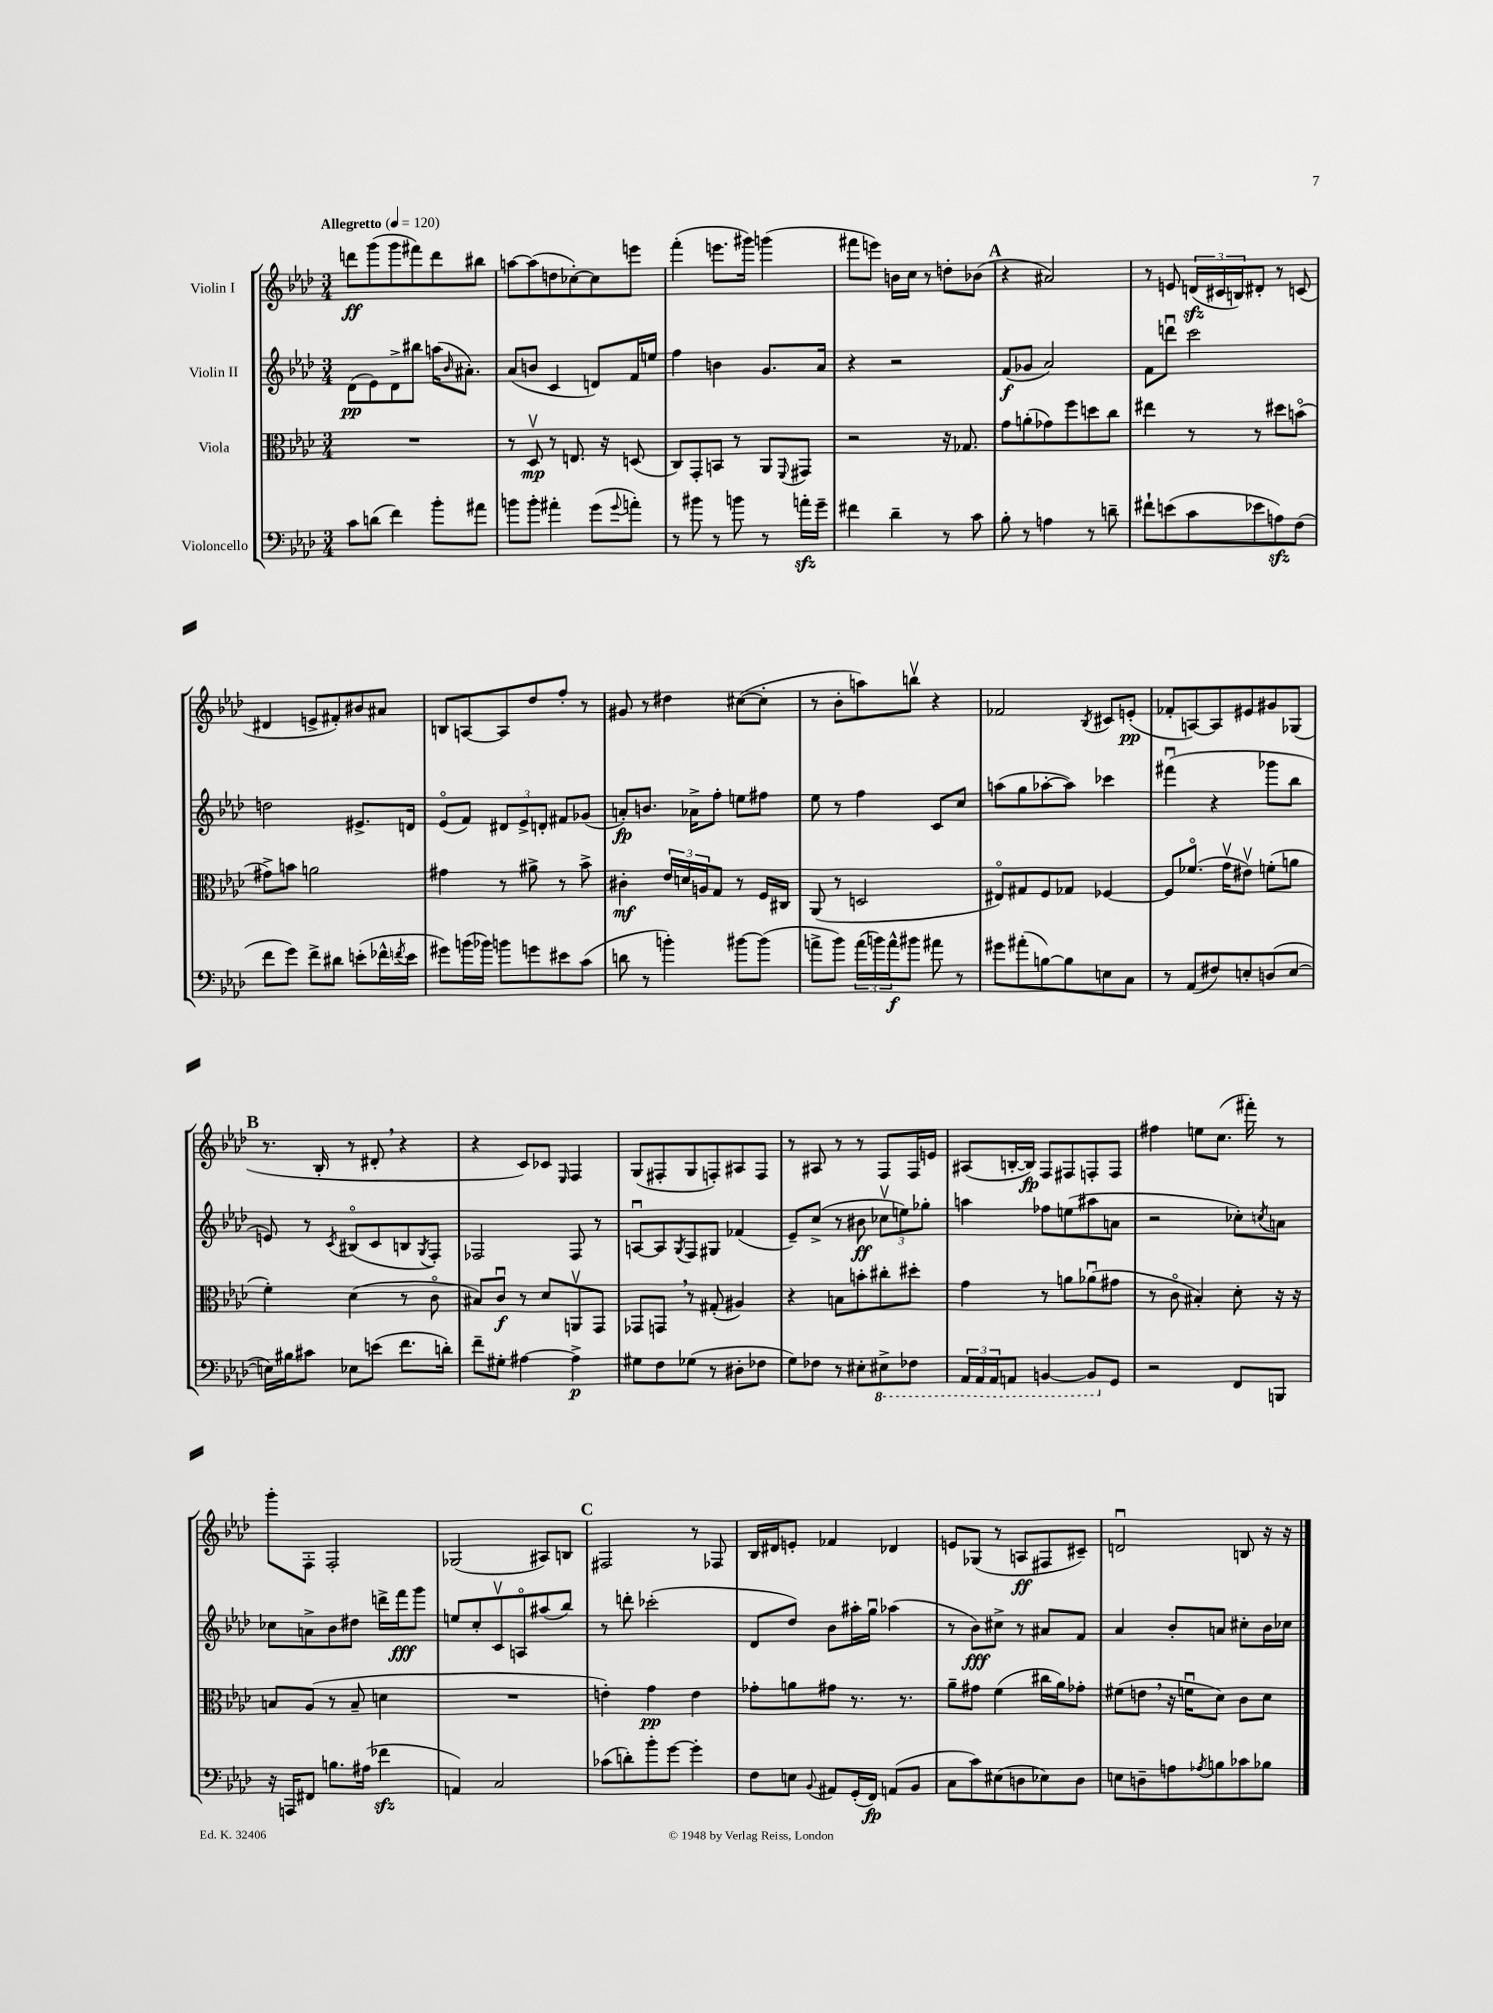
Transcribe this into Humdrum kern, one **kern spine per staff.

**kern	**kern	**kern	**kern
*staff4	*staff3	*staff2	*staff1
*clefF4	*clefC3	*clefG2	*clefG2
*k[b-e-a-d-]	*k[b-e-a-d-]	*k[b-e-a-d-]	*k[b-e-a-d-]
*M3/4	*M3/4	*M3/4	*M3/4
*MM120	*MM120	*MM120	*MM120
8c	2.r	(8d-	8ddd
(8d	.	8e-)	(8ggg
4f)	.	8d-^	8ggg
.	.	8bb#	8fff#)
8b-'	.	(16aa	8ddd
.	.	16qqb-	.
.	.	8.a#')	.
8a#	.	.	8bb#
=	=	=	=
8b	8r	(8a-	[8aa
8b'	8D-v	8b	(8aa]
4a#'	8r	4c	8dd
.	8.E	.	[8cc-')
(8g	.	8d)	8cc-]
.	16r	.	.
8qqg	.	.	.
8a')	(8D	16f	8eee
.	.	16ee	.
=	=	=	=
8r	8C)	4ff	(4fff'
8b#	8GG'	.	.
8r	8BB	4b	8.eee
8b	8r	.	.
.	.	.	16ggg#)
8r	8AA-	8.g	(4ggg
.	8qqFF	.	.
16a'	8GG#	.	.
16g~	.	16a-	.
=	=	=	=
4f#	2r	4r	8fff#
.	.	.	8eee)
4d-~	.	2r	16b
.	.	.	16cc
.	.	.	8r
8r	16r	.	8dd'
.	8.G-	.	.
8c	.	.	(8b-
=	=	=	=
8B-'	8g	(8f	4r
8r	(8a'	8g-	.
4A	8g-)	2a-)	2a#)
.	8ff	.	.
8r	8dd	.	.
8d~	8cc	.	.
=	=	=	=
8f#`	4ee#	8f	8r
(8e	.	8dddu	8e
8c	8r	2ccc	(24d
.	.	.	24c#
.	.	.	24B)
8e-	8r	.	8d#'
8A)	8dd#	.	8r
(8F	(8bo	.	(8c
=	=	=	=
8f	8g#^)	2dd	4d#
8g)	8b	.	.
8f^	2a	.	8e^
8d#	.	.	8f#')
(8e'	.	8.e#^	8b#
16f-^^	.	.	8a#
8qf	.	.	.
16e	.	16d	.
=	=	=	=
8g#)	4g#	(8e-o	8B
(16b	.	8f)	[8A
16b-)	.	.	.
8b	8r	12d#	8A]
.	.	12e-^	.
8g	8a#^	.	8dd-
.	.	12d'	.
8e#	8r	8f#	8ff'
(8c	8b-^	(8g-	8r
=	=	=	=
8d	4c#'	8a')	8g#
8r	.	8.b	8r
4b')	24e-	.	4dd#
.	24d	.	.
.	.	16a-^	.
.	24A	.	.
.	8G	8ff'	.
[8b#	8r	8ee	([8cc#
(8b#]	16F	8ff#	8cc#']
.	16C#	.	.
=	=	=	=
8a^	(8AA-	8ee-	8r
8b-)	8r	8r	8b-'
(24a	2D	4ff	8aa)
24b)	.	.	.
24a^^	.	.	.
8b#	.	.	8bbv
8a#	.	8c	4r
8r	.	8cc	.
=	=	=	=
8g#	8E#o)	(8aa	2f-
(8a#'	8G#	8gg	.
[8B)	8F	[8aa-'	.
8B]	8G-	8aa-])	.
.	.	.	8qB-
8E	[4F-	4ccc-	8c#
8C	.	.	(8e'
=	=	=	=
8r	8F-]	(4fff#u	8f-'
(8AA-	(8.f-o	.	[8A)
8F#)	.	4r	8A]
.	16gv	.	.
8E'	8e#v)	.	8e#
(8D	(8f'	8ggg-	8g#
[8E	8a	8bb-	(8G-
=	=	=	=
16E])	4f')	8e)	8.r
16B#	.	.	.
8c#	.	8r	.
.	.	.	16B-'
.	.	8qc	.
8E-	(4d-	(8B#o	8r
(8e	.	8c	8d#'
8.f	8r	8B	4r
.	.	8qG	.
.	8co	8F')	.
16d')	.	.	.
=	=	=	=
8f~	8B#)	2F-	4r
8G#'	8cu	.	.
[4A#	8r	.	8c)
.	8d-	.	8c-
.	.	.	16qqE-
4A#^]	8AAv	8F-	4F
.	8GG	8r	.
=	=	=	=
8G#	8GG-	[8Au	(8G
8F	8GG	8A]	8F#'
.	.	8qG	.
(8G-	8r	8F	8G
8r	(8G#'	8G#	8F')
8D#'	4A#)	(4f-	8A#
8F-	.	.	8F
=	=	=	=
8G)	4r	8e-~)	8r
8F-	.	(8cc^	8A#
8r	8B	8r	8r
8E#'	8b'	8b#	8r
8EE#^	8cc#'	12cc-v	8F
.	.	12ee)	.
8FF-	8dd#'	.	16F
.	.	12gg-'	.
.	.	.	16e
=	=	=	=
24AAA-	4g	4aa	(8A#
24AAA-	.	.	.
24AAA-	.	.	.
8AAA	.	.	[16B'
.	.	.	16B])
[4BBB	8r	8ff-	8F
.	8a	(8ee	8F#
8BBB]	(8a-u	8aa#	8F'
8GG	8g#	8a	8F
=	=	=	=
2r	8r	2r	4ff#
.	8co	.	.
.	4B#')	.	8ee
.	.	.	(8.cc
8FF	8d-'	8cc-')	.
.	.	.	16fff#')
.	.	8qcc	.
8BBB	16r	8a	8r
.	16r	.	.
=	=	=	=
16r	8B	8cc-	8ggg'
16AAA	.	.	.
8FF#	(8A-	8a^	8F'
8.B	8r	8b-	2F'
.	8B~	8dd#	.
(16A#	.	.	.
4f-	4d	16ddd^	.
.	.	16fff	.
.	.	8ggg	.
=	=	=	=
4AA)	2.r	8ee	(2G-
.	.	8cc'	.
2C	.	8cv	.
.	.	8Ao	.
.	.	(8aa#	8A#)
.	.	8bb-)	8B
=	=	=	=
(8c-	4e')	8r	2F#
8d')	.	8ddd'	.
8b-'	4g	(2ccc-'	.
[8g	.	.	.
4g']	4e	.	8r
.	.	.	8F-
=	=	=	=
8F	8g-'	8d-	16B-
.	.	.	16d#
8E	8a	8dd-)	8e'
8qqBB-	.	.	.
8AA#	8g#	8b-	4f-
(16GG'	8.r	16aa#'	.
16FF)	.	16ggu	.
(8AA	.	(4aa-	4d-
.	8.r	.	.
8BB-	.	.	.
=	=	=	=
8C	8a-~	8r	8e
8c)	8g#	8b-)	(8G-
(8E#	(4f	8cc#^	8r
8D	.	8r	8A
8E-)	16cc#	8a#	8F#
.	16a-)	.	.
8D	8g-'	8f	8c#~)
=	=	=	=
8E	(8f#	4a-	2du
8D~	8e	.	.
8A	16r	8b-'	.
.	16fu	.	.
8qA-	.	.	.
8B	8d-)	8a	.
8c-	8c	8cc#'	8B
8B-	8d-	16b-	16r
.	.	16cc-	16r
==	==	==	==
*-	*-	*-	*-
